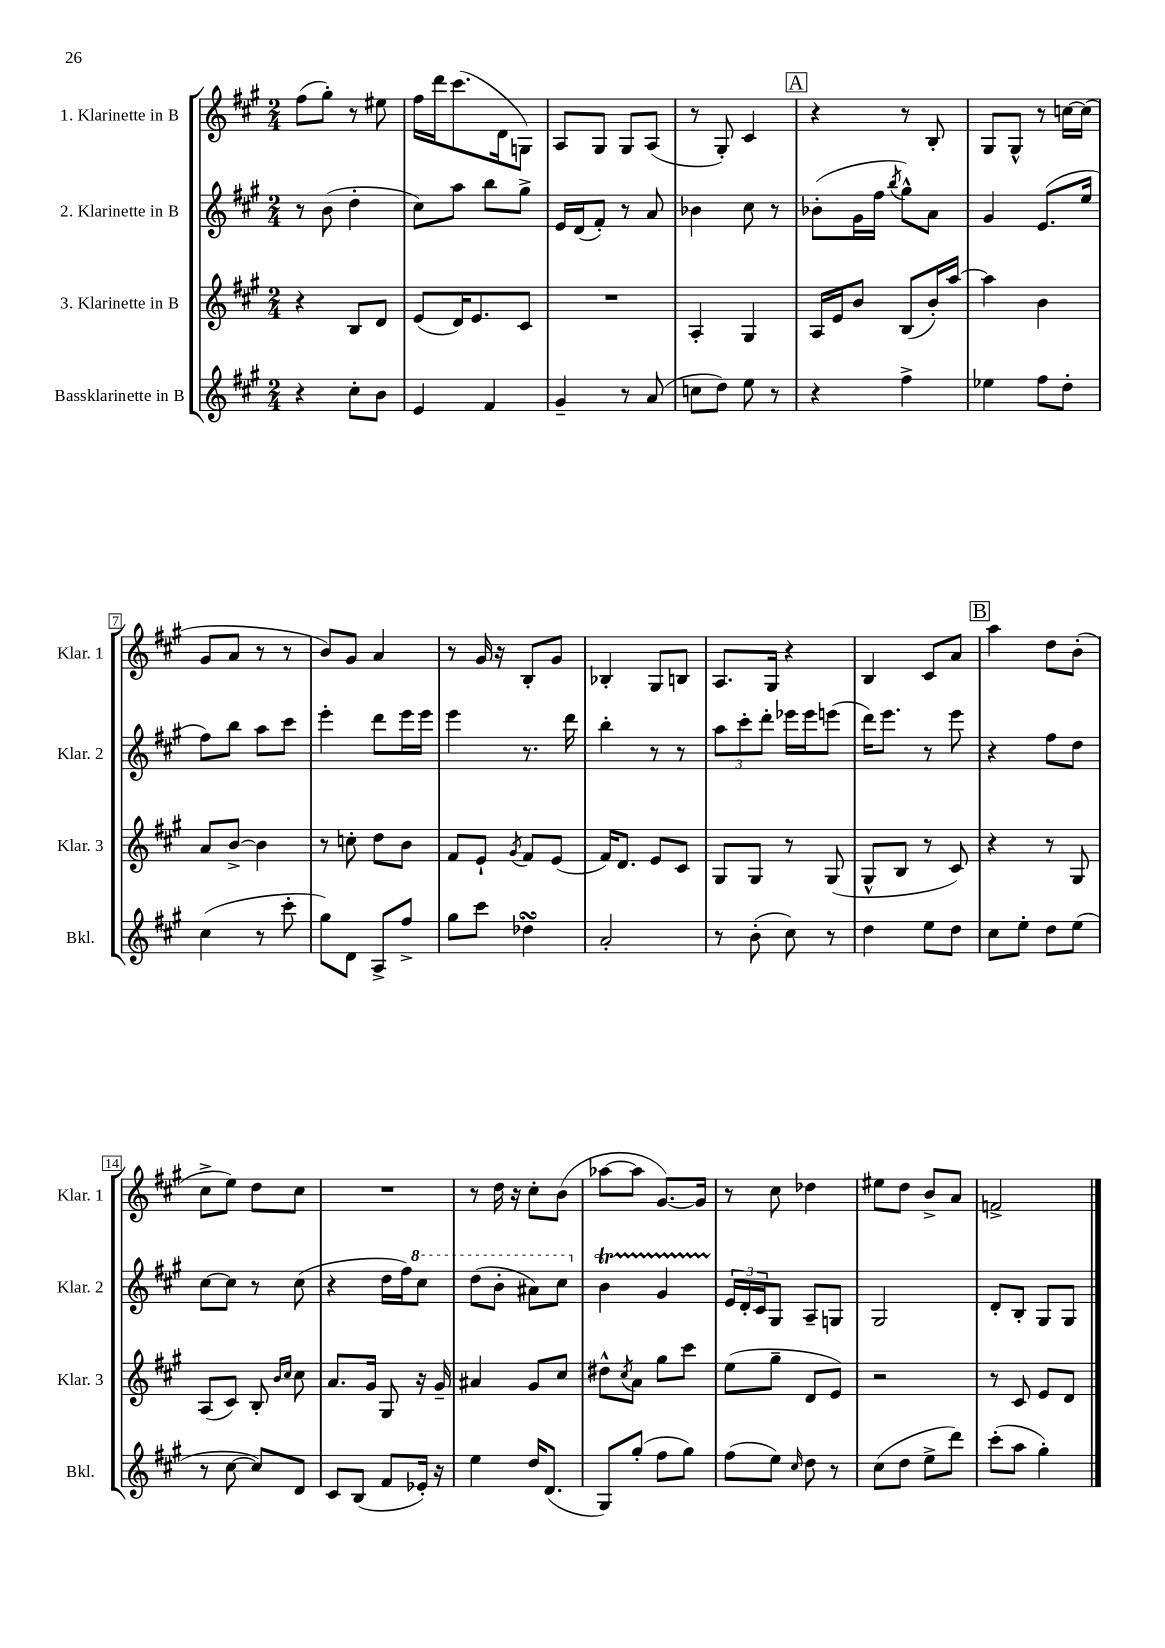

**kern	**kern	**kern	**kern
*staff4	*staff3	*staff2	*staff1
*clefG2	*clefG2	*clefG2	*clefG2
*k[f#c#g#]	*k[f#c#g#]	*k[f#c#g#]	*k[f#c#g#]
*M2/4	*M2/4	*M2/4	*M2/4
4r	4r	8r	(8ff#
.	.	(8b	8gg#')
8cc#'	8B	4dd'	8r
8b	8d	.	8ee#
=	=	=	=
4e	(8e	8cc#)	16ff#
.	.	.	16ddd
.	16d)	8aa	(8.ccc#
.	8.e	.	.
4f#	.	8bb	.
.	.	.	16d
.	8c#	8gg#^	8G)
=	=	=	=
4g#~	2r	16e	8A
.	.	(16d	.
.	.	8f#')	8G#
8r	.	8r	8G#
(8a	.	8a	(8A
=	=	=	=
8cc	4A'	4b-	8r
8dd)	.	.	8G#')
8ee	4G#	8cc#	4c#
8r	.	8r	.
=	=	=	=
4r	16A	(8b-'	4r
.	16e	.	.
.	8b	16g#	.
.	.	16ff#	.
.	.	8qbb	.
4ff#^	(8B	8gg#^^)	8r
.	16b')	8a	8B'
.	[16aa	.	.
=	=	=	=
4ee-	4aa]	4g#	8G#
.	.	.	8G#^^
8ff#	4b	(8.e	8r
8dd'	.	.	[16cc
.	.	16ee	(16cc]
=	=	=	=
(4cc#	8a	8ff#)	8g#
.	[8b^	8bb	8a
8r	4b]	8aa	8r
8ccc#'	.	8ccc#	8r
=	=	=	=
8gg#)	8r	4eee'	8b)
8d	8cc'	.	8g#
8A^	8dd	8ddd	4a
8ff#^	8b	16eee	.
.	.	16eee	.
=	=	=	=
8gg#	8f#	4eee	8r
8ccc#	8e`	.	16g#
.	.	.	16r
.	8qg#	.	.
4dd-	8f#	8.r	8B'
.	(8e	.	8g#
.	.	16ddd	.
=	=	=	=
2a'	16f#)	4bb'	4B-'
.	8.d	.	.
.	8e	8r	8G#
.	8c#	8r	8B
=	=	=	=
8r	8G#	12aa	8.A
.	.	12ccc#'	.
(8b'	8G#	.	.
.	.	12ddd'	.
.	.	.	16G#
8cc#)	8r	16eee-	4r
.	.	16eee-	.
8r	(8G#	(8eee	.
=	=	=	=
4dd	8G#^^	16ddd)	4B
.	.	8.eee	.
.	8B	.	.
8ee	8r	8r	8c#
8dd	8c#)	8eee	8a
=	=	=	=
8cc#	4r	4r	4aa
8ee'	.	.	.
8dd	8r	8ff#	8dd
(8ee	8G#	8dd	(8b'
=	=	=	=
8r	(8A	[8cc#	8cc#^
[8cc#	8c#)	8cc#]	8ee)
8cc#])	8B'	8r	8dd
.	16qqb	.	.
.	16qqcc#	.	.
8d	8cc#	(8cc#	8cc#
=	=	=	=
8c#	8.a	4r	2r
(8B	.	.	.
.	16g#	.	.
8f#	8G#	16dd	.
.	.	16ff#)	.
16e-')	16r	8ccc#	.
16r	16g#~	.	.
=	=	=	=
4ee	4a#	(8ddd	8r
.	.	8bb'	16dd
.	.	.	16r
16dd	8g#	8aa#)	8cc#'
(8.d	.	.	.
.	8cc#	8ccc#	(8b
=	=	=	=
8G#)	8dd#^^	4b	[8aa-
.	8qcc#	.	.
(8gg#'	8a	.	8aa-]
8ff#	8gg#	4g#	[8.g#)
8gg#)	8ccc#	.	.
.	.	.	16g#]
=	=	=	=
(8ff#	(8ee	24e	8r
.	.	24d'	.
.	.	24c#	.
8ee)	8gg#~	8G#	8cc#
16qqcc#	.	.	.
8dd	8d	8A~	4dd-
8r	8e)	8G	.
=	=	=	=
(8cc#	2r	2G#	8ee#
8dd	.	.	8dd
8ee^	.	.	8b^
8ddd)	.	.	8a
=	=	=	=
(8ccc#'	8r	8d'	2f^
8aa	8c#	8B'	.
4gg#')	8e	8G#	.
.	8d	8G#	.
==	==	==	==
*-	*-	*-	*-
